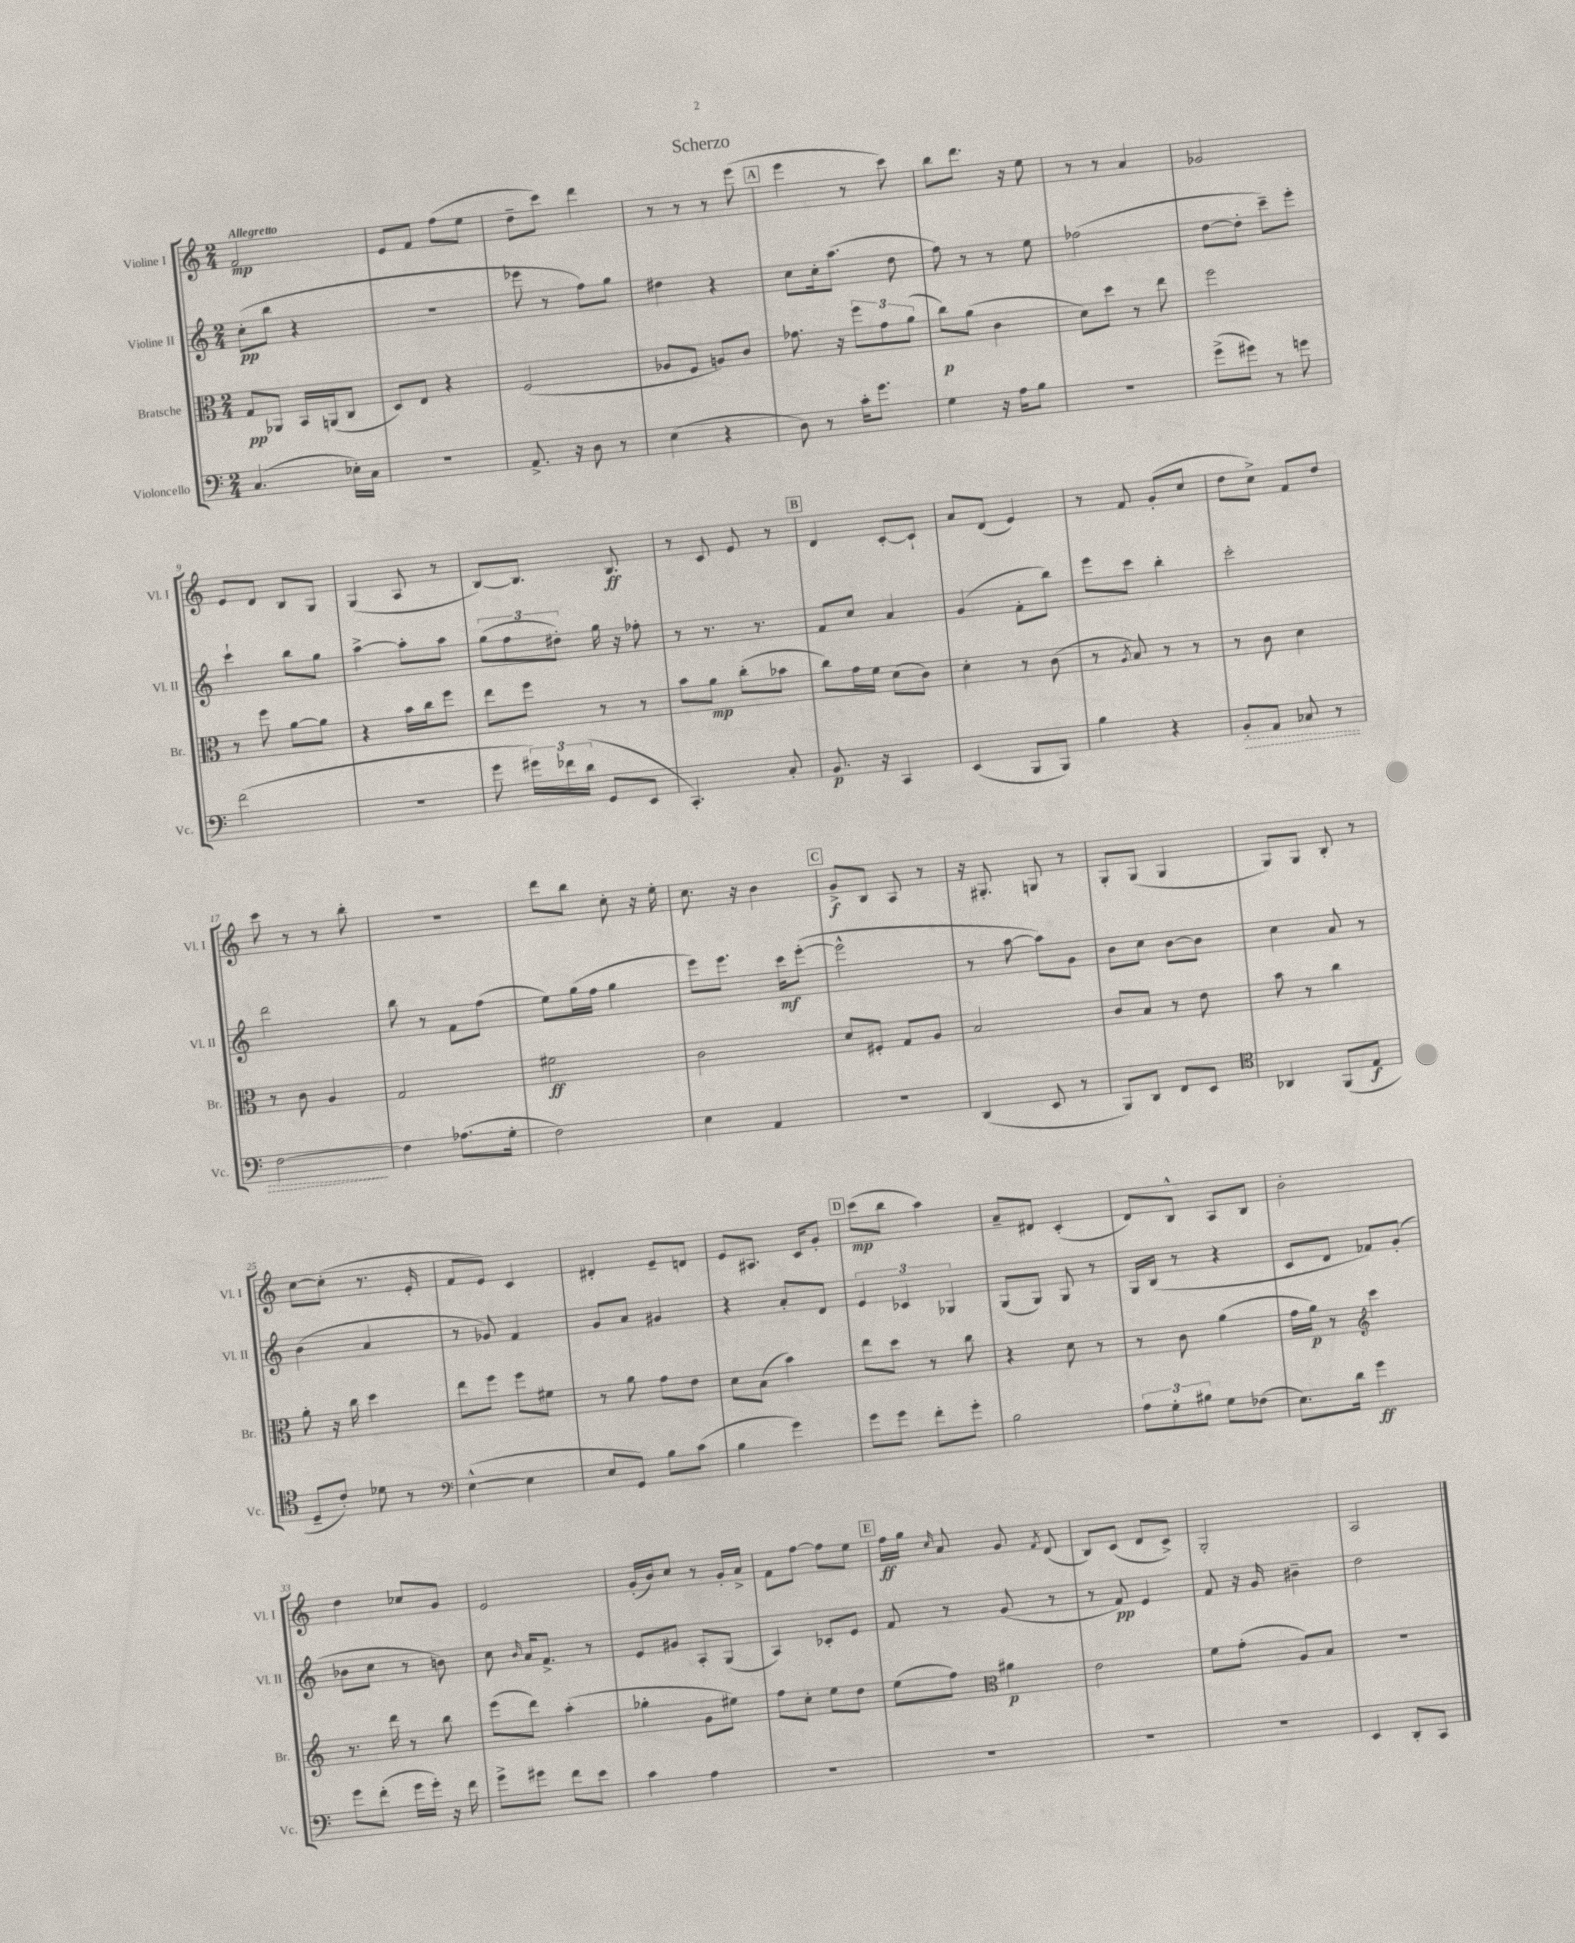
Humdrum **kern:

**kern	**kern	**kern	**kern
*staff4	*staff3	*staff2	*staff1
*clefF4	*clefC3	*clefG2	*clefG2
*k[]	*k[]	*k[]	*k[]
*M2/4	*M2/4	*M2/4	*M2/4
(4.C	8G	(8cc'	2f
.	8AA-	8bb	.
.	16BB	4r	.
.	(16AA	.	.
16E-')	8C	.	.
16C	.	.	.
=	=	=	=
2r	8D)	2r	8e
.	8E	.	8f
.	4r	.	(8ff
.	.	.	8ee
=	=	=	=
8.AA^	(2F	8eee-	8dd~
.	.	8r	8ccc)
16r	.	.	.
8D	.	8ff)	4ddd
8r	.	8gg	.
=	=	=	=
(4E	8A-	4dd#	8r
.	8F	.	8r
4r	8A)	4r	8r
.	8c	.	(8eee
=	=	=	=
8D)	8.g-	8cc	4eee
8r	.	16cc'	.
.	16r	(8.aa	.
16c'	12ff	.	8r
8.g	.	.	.
.	12g-	.	.
.	.	8dd	8ccc)
.	(12a	.	.
=	=	=	=
4G	8cc)	8ff)	8bb
.	(8a	8r	8.ddd
16r	4c	8r	.
16A	.	.	16r
8B	.	8ee	8ee
=	=	=	=
2r	8d)	(2ff-	8r
.	8dd	.	8r
.	8r	.	4a
.	8ee	.	.
=	=	=	=
(8g^	2ff	[8dd	2g-
8g#)	.	8dd']	.
8r	.	8ccc~)	.
8g	.	8eee'	.
=	=	=	=
(2f	8r	4ccc`	8e
.	8ff	.	8d
.	[8a	8bb	8B
.	8a]	8gg	8G
=	=	=	=
2r	4r	[4aa^	(4G
.	16b	8aa']	8A
.	16cc	.	.
.	8ff	8aa	8r
=	=	=	=
8g	8ee	(12gg	[8B)
.	.	12ff	.
24g#)	8ff	.	8.B]
24f-	.	12dd#')	.
(24d	.	.	.
8GG	8r	16gg	.
.	.	16r	8.B
8EE	8r	8ff-'	.
=	=	=	=
4.CC')	8b	8r	8r
.	8a	8.r	8c
.	(8cc'	.	8e
.	.	8.r	.
8C'	8b-	.	8r
=	=	=	=
8.BB	8cc)	8f	4d
.	16g	8cc	.
16r	16f	.	.
4CC	(8d	4a	[8c'
.	8c)	.	8c`]
=	=	=	=
(4EE	4d'	(4g	8a
.	.	.	(8d
8BBB	8r	8f'	4e)
8BBB)	(8c	8bb)	.
=	=	=	=
4B	8r	8eee	8r
.	8qA	.	.
.	8B)	8ccc	8f
4r	8r	4bb'	(8g'
.	8r	.	8cc
=	=	=	=
8BB'	8r	2ccc'	8dd
8AA	8c	.	8cc^)
8C-	4d	.	8f
8r	.	.	8dd
=	=	=	=
[2F	8r	2ddd	8ccc
.	8c	.	8r
.	4A	.	8r
.	.	.	8bb'
=	=	=	=
4F]	2G	8bb	2r
.	.	8r	.
(8.A-	.	8f	.
.	.	(8ff	.
16G'	.	.	.
=	=	=	=
2F)	2f#	8ee)	8ddd
.	.	(16gg	8bb
.	.	16ff	.
.	.	4gg	8cc'
.	.	.	16r
.	.	.	16ee'
=	=	=	=
4E	2c	8eee)	8.cc
.	.	8.eee	.
.	.	.	16r
4AA	.	.	4b
.	.	16ccc	.
.	.	([8eee'	.
=	=	=	=
2r	8d	2eee^^]	8g^
.	8F#'	.	8B
.	8G	.	8A
.	8A	.	8r
=	=	=	=
(4DD	2B	8r	16r
.	.	.	8.G#'
.	.	[8aa	.
8EE	.	8aa])	8G
8r	.	8g	8r
=	=	=	=
8BBB)	8c	8b	8G'
8DD	8B	8cc	(8G
8FF	8r	[8b	4G
8EE	8e	8b]	.
=	=	=	=
*clefC4	*	*	*
4AA-	8b	4cc	8G)
.	8r	.	8G
(8FF	4cc	8a	8B'
8E	.	8r	8r
=	=	=	=
8D~	8a'	(4b	[8cc
8c')	16r	.	(8cc']
.	16cc	.	.
8d-	4dd	4a	8.r
8r	.	.	.
.	.	.	16e'
=	=	=	=
*clefF4	*	*	*
([4E^^	8ee	8r	8f
.	8ff	8g-)	8e)
4E]	8ff	4f	4c
.	8f#	.	.
=	=	=	=
8E	8r	8g	4d#'
8GG)	8a	8a	.
8B	8g	4g#	8e~
(8c	8e	.	8d
=	=	=	=
4B	8d	4r	8e
.	(8B	.	8.A#
4g)	4b)	8a'	.
.	.	.	16c
.	.	8d	8g'
=	=	=	=
8g	8ee	6e	(8ccc
8g	8dd	.	8bb
.	.	6c-	.
8f'	8r	.	4aa)
.	.	6G-	.
8g'	8cc	.	.
=	=	=	=
2B	4r	(8G	8a~
.	.	8G)	8d#
.	8d	8G	(4c'
.	8r	8r	.
=	=	=	=
12A	8r	16G	8d)
.	.	(16B	.
12G'	.	.	.
.	8c	8r	8B^^
12B#	.	.	.
8G	(4a	4r	8A
(8F-	.	.	8B
=	=	=	=
8.E)	16g	8c	2b'
.	16a)	.	.
.	8r	8d	.
16d	.	.	.
*	*clefG2	*	*
4g	4ccc	8f-)	.
.	.	(8g'	.
=	=	=	=
8g	8.r	8b-	4dd
(8f'	.	8cc	.
.	16ddd	.	.
16g	8r	8r	8cc-
16g')	.	.	.
16r	8bb	8b)	8g
16f	.	.	.
=	=	=	=
8g^	(8eee	8cc	2e
.	.	16qqb	.
8g#	8ddd)	16a	.
.	.	8.f^	.
8f	(4aa'	.	.
8e	.	8r	.
=	=	=	=
4c	4gg-'	8e	(16g'
.	.	.	16b)
.	.	8g#	8cc
4A	8g	8A'	8r
.	8ee#)	(8G	16g'
.	.	.	16a^
=	=	=	=
2r	8ff	4A)	8f
.	8cc'	.	[8ff
.	8ee	8c-'	8ff]
.	8dd	8e	8ee
=	=	=	=
2r	(8ee	8f	16ff
.	.	.	16gg
.	.	.	16qqcc
.	8ff)	8r	8a
*	*clefC3	*	*
.	4a#	(8g	8g
.	.	.	8qf
.	.	8r	(8d
=	=	=	=
2r	2e	8r	8B)
.	.	8f)	(8c
.	.	4e	8d
.	.	.	8c^)
=	=	=	=
2r	8f	8f	2G'
.	(8g'	16r	.
.	.	16g	.
.	8A)	4b#~	.
.	8B	.	.
=	=	=	=
4EE	2r	2dd	2A
8DD'	.	.	.
8CC	.	.	.
==	==	==	==
*-	*-	*-	*-
